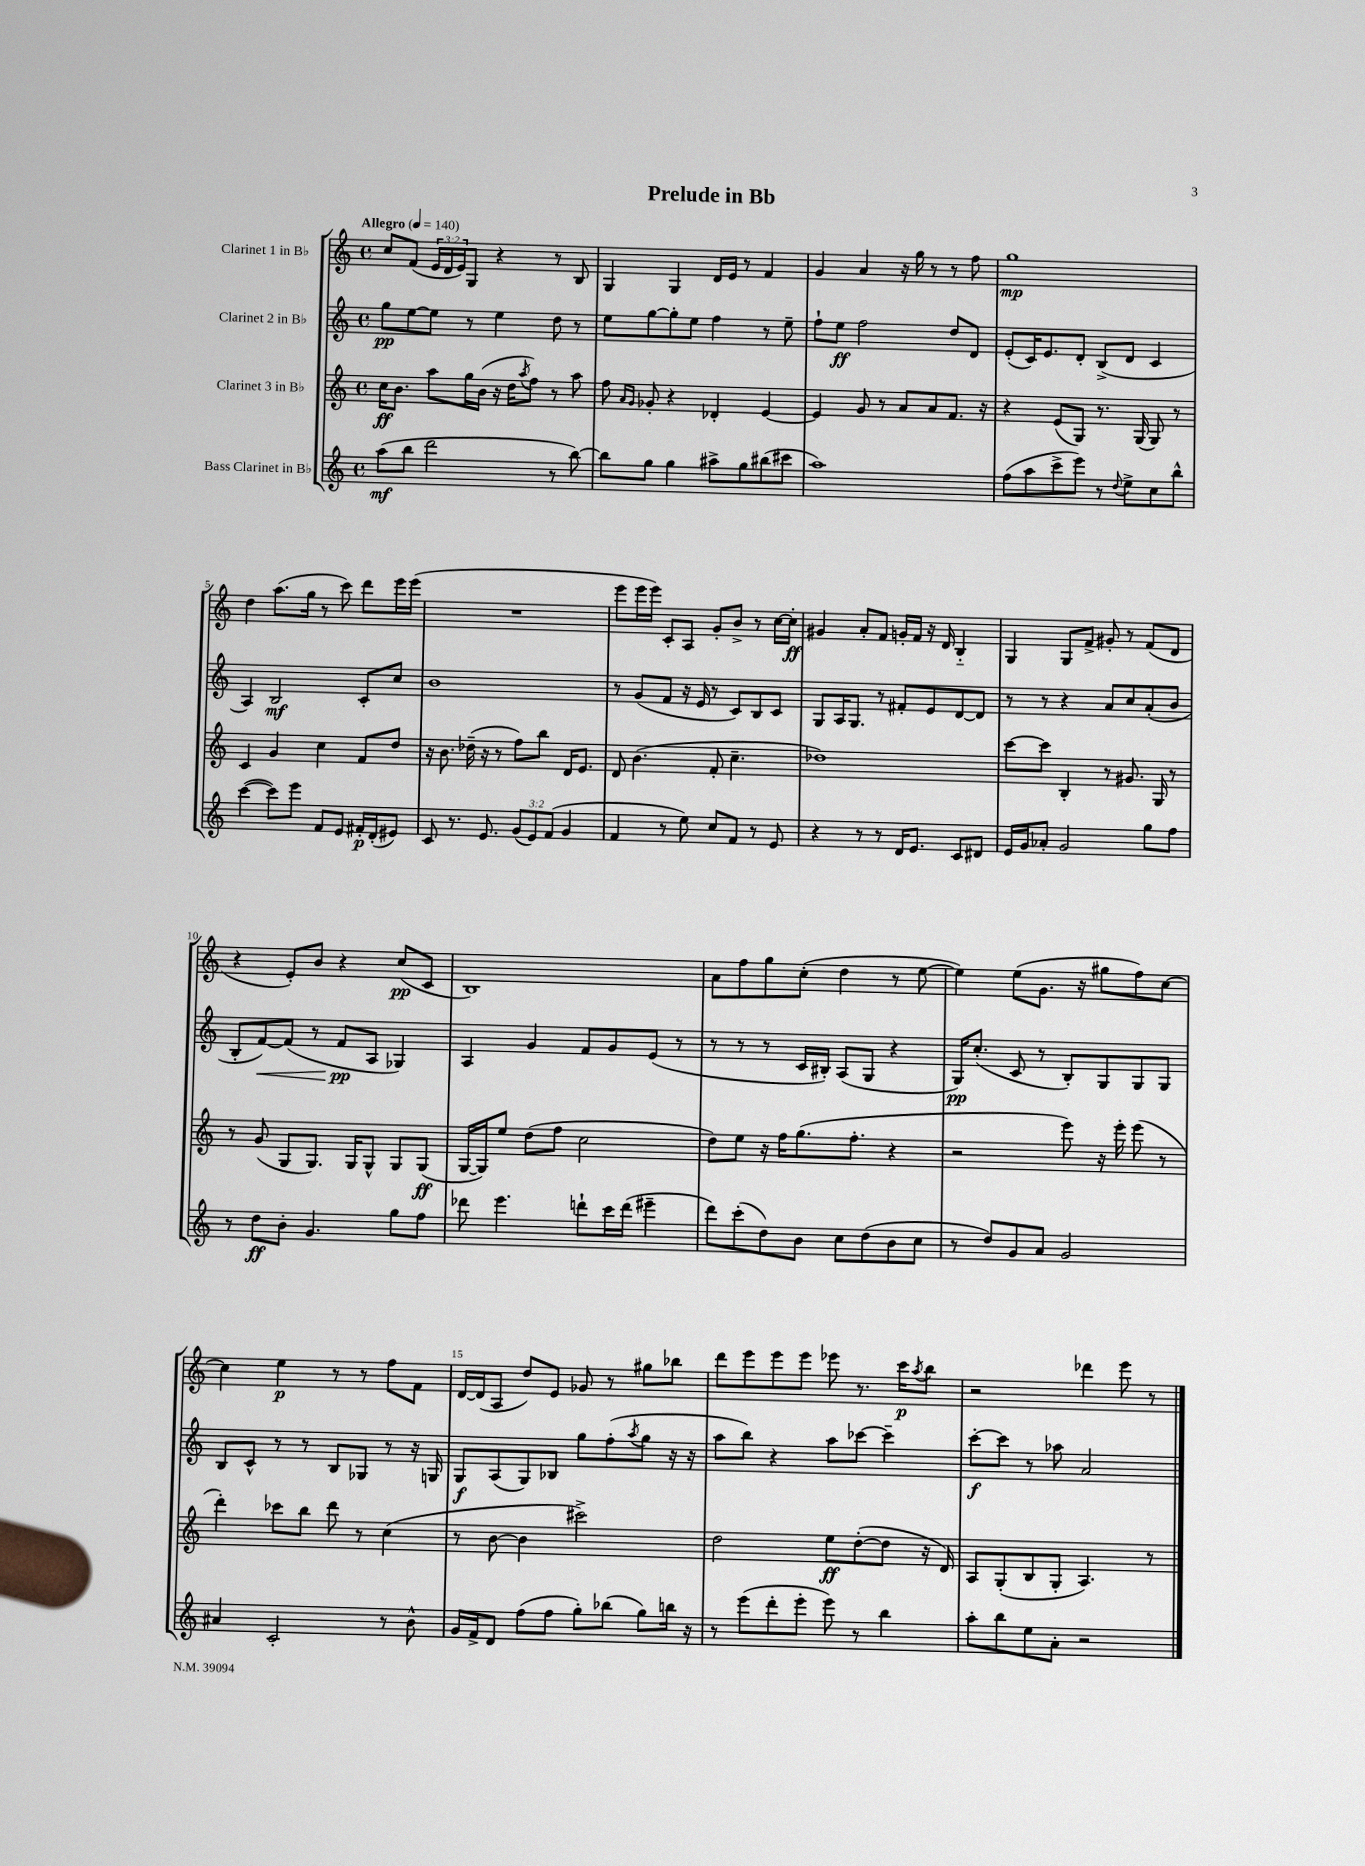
\header { title = "Prelude in Bb" }
<<
\new StaffGroup <<
\new Staff = "s0" \with { instrumentName = "Clarinet 1 in Bb" } {
    \clef treble \key c \major \defaultTimeSignature \time 4/4 \override Staff.TupletNumber.text = #tuplet-number::calc-fraction-text \tempo "Allegro" 4 = 140
    c''8 f'8( \tuplet 3/2 { e'16 d'16 e'16) } g8 r4 r8 b8 |
    g4 g4 d'16 e'16 r8 f'4 |
    g'4 a'4 r16 g''16 r8 r8 f''8 |
    g''1\mp |
    d''4 a''8.( g''16 r8 c'''8) d'''8 e'''16 e'''16( |
    R1 |
    e'''8 e'''16 e'''16) c'8-. a8 g'8-. b'8-> r8 c''16~ c''16-.\ff |
    gis'4 a'8-. f'8 g'16-. f'16 r16 d'16 b4-_ |
    g4 g8 f'8-> gis'8-. r8 f'8( d'8 |
    r4 e'8-.) b'8 r4 c''8\pp( c'8 |
    b1) |
    a'8 f''8 g''8 c''8-.( d''4 r8 e''8~ |
    e''4) e''8( g'8. r16 gis''8 f''8) c''8~ |
    c''4 e''4\p r8 r8 f''8 f'8 |
    d'16~ d'16( a8 d''8) e'8 ges'8 r8 gis''8 bes''8 |
    d'''8 e'''8 e'''8 e'''8 ees'''8 r8. c'''16\p \acciaccatura { a''8 } b''8 |
    r2 des'''4 e'''8 r8 \bar "|." |
}
\new Staff = "s1" \with { instrumentName = "Clarinet 2 in Bb" } {
    \clef treble \key c \major \defaultTimeSignature \time 4/4
    g''8\pp e''8~ e''8 r8 e''4 d''8 r8 |
    e''8 g''8~ g''8-. e''8 f''4 r8 e''8-- |
    f''8-! e''8\ff f''2 d''8 d'8 |
    e'8-.( c'16) e'8. d'8-. b8->( d'8 c'4 |
    a4) b2\mf c'8-. c''8 |
    b'1 |
    r8 g'8( f'8 r16 e'16 r8 c'8) b8 c'8 |
    g8 a16 g8. r8 fis'8-. e'8 d'8~ d'8 |
    r8 r8 r4 a'8 c''8 a'8-.( b'8 |
    b8-. f'8~\<) f'8( r8 f'8\pp\! a8 ges4) |
    a4 g'4 f'8 g'8 e'8( r8 |
    r8 r8 r8 c'16 bis16-.) a8( g8 r4 |
    g16\pp) c''8.-.( c'8 r8 b8-.) g8 g8 g8 |
    b8 c'8-^ r8 r8 b8 ges8 r8 r16 g16 |
    g8\f a8( g8) bes8 g''8 f''8-.( \acciaccatura { a''8 } g''8 r16 r16 |
    a''8 b''8) r4 a''8 ces'''8~ ces'''4-- |
    c'''8~-.\f c'''8 r8 aes''8 a'2 \bar "|." |
}
\new Staff = "s2" \with { instrumentName = "Clarinet 3 in Bb" } {
    \clef treble \key c \major \defaultTimeSignature \time 4/4
    c''16\ff b'8. a''8 g''16 b'16( r16 d''16 \acciaccatura { a''8 } f''8) r8 a''8 |
    f''8 \grace { a'16 g'16 } ges'8-. r4 des'4-. e'4~ |
    e'4 g'8 r8 a'8 a'8 f'8. r16 |
    r4 e'8( g8) r8. g16( g8) r8 |
    c'4 g'4 c''4 f'8 d''8 |
    r16 b'8. des''16--( r16 r8 f''8) b''8 d'16 e'8. |
    d'8 b'4.( f'8-. c''4.-- |
    des''1) |
    c'''8~ c'''8 b4-. r8 gis'8. g16 r8 |
    r8 g'8( g8 g8.) g16 g8-^ g8 g8\ff( |
    g16~ g16) e''8 d''8( f''8 c''2 |
    d''8) e''8 r16 f''16 g''8.( f''8.-. r4 |
    r2 e'''8) r16 e'''16-. e'''8( r8 |
    d'''4-.) ces'''8 b''8 d'''8 r8 c''4( |
    r8 b'8~ b'4 cis'''2->) |
    d''2 e''8\ff d''8~-.( d''8 r16 d'16) |
    a8 g8-.( b8 g8-. a4.) r8 \bar "|." |
}
\new Staff = "s3" \with { instrumentName = "Bass Clarinet in Bb" } {
    \clef treble \key c \major \defaultTimeSignature \time 4/4 \override Staff.TupletNumber.text = #tuplet-number::calc-fraction-text
    a''8\mf( b''8 d'''2 r8 b''8~) |
    b''8 g''8 g''4 ais''8-> g''8 bis''8( cis'''8 |
    a''1) |
    f''8( a''8 c'''8-> e'''8) r8 \appoggiatura { d''8 } e''8-> c''8 b''8-^ |
    c'''4~( c'''8) e'''8 f'8 e'8 fis'16-.\p d'16-.( eis'8) |
    c'8 r8. e'8. \tuplet 3/2 { g'8( e'8) f'8( } g'4 |
    f'4 r8 e''8) c''8 f'8 r8 e'8 |
    r4 r8 r8 d'16 e'8. c'8 dis'8 |
    e'16 g'16 aes'8-. g'2 g''8 f''8 |
    r8 d''8\ff b'8-. g'4. g''8 f''8 |
    des'''8 e'''4. d'''8-! c'''16 d'''16( eis'''4-- |
    d'''8) c'''8-.( d''8) b'8 c''8 d''8( b'8 c''8 |
    r8 d''8) g'8 a'8 g'2 |
    ais'4 c'2-. r8 b'8-^ |
    g'16 f'16-> d'8 f''8( f''8 g''8-.) bes''8( g''8) b''16 r16 |
    r8 e'''8( d'''8-. e'''8-. e'''8) r8 b''4 |
    a''8-. b''8 e''8 a'8-. r2 \bar "|." |
}
>>
>>
\layout { \context { \Score \override BarNumber.break-visibility = ##(#f #t #t) barNumberVisibility = #(every-nth-bar-number-visible 5) } }
